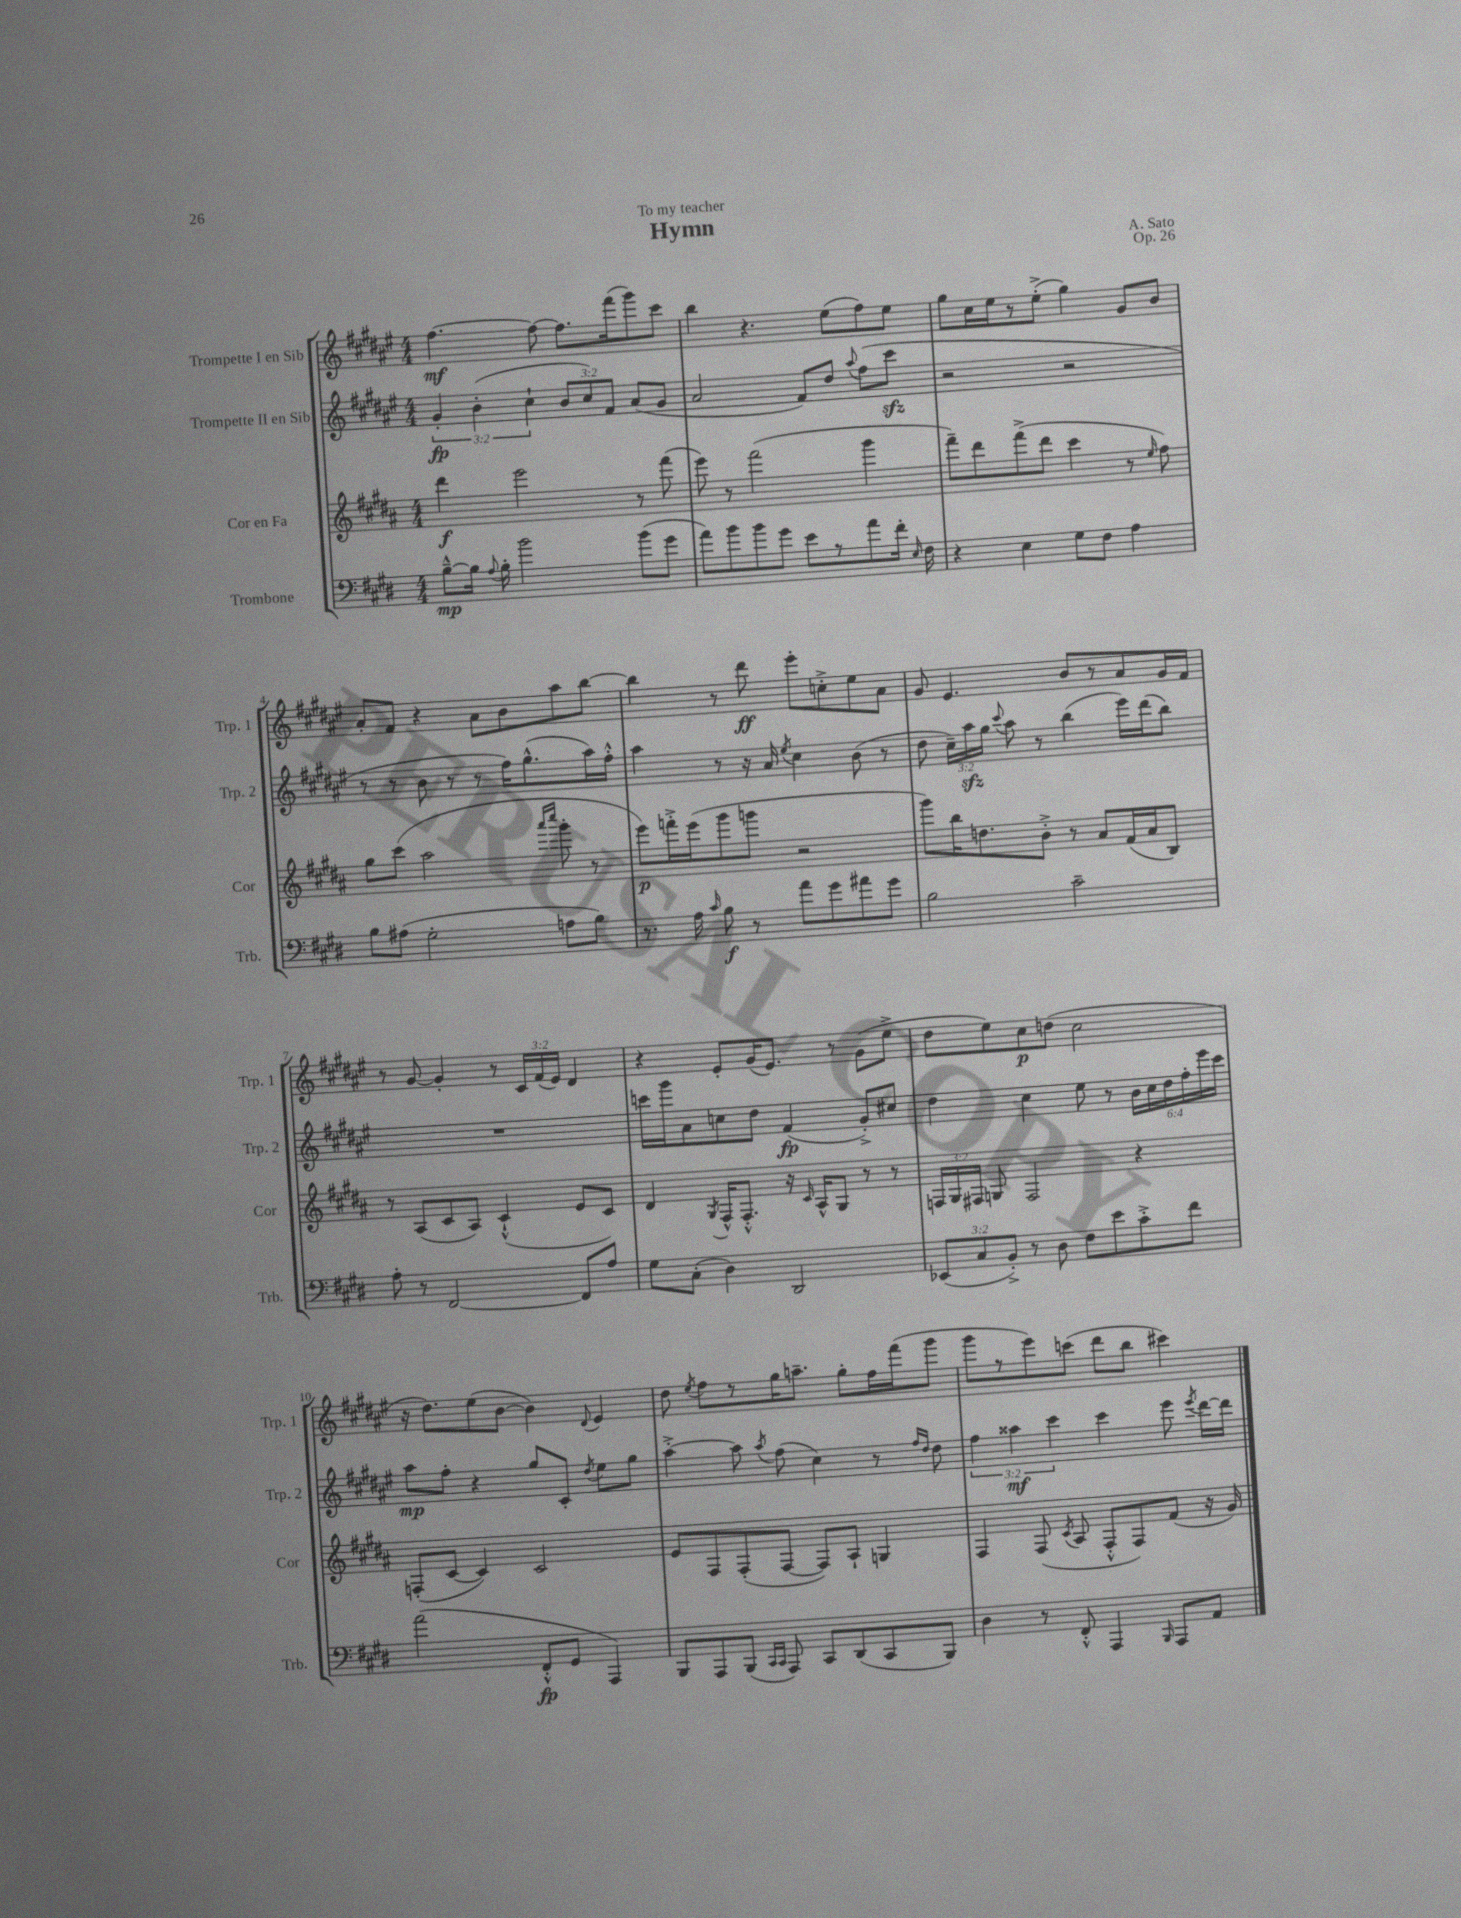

**kern	**kern	**kern	**kern
*staff4	*staff3	*staff2	*staff1
*clefF4	*clefG2	*clefG2	*clefG2
*k[f#c#g#d#]	*k[f#c#g#d#a#]	*k[f#c#g#d#a#e#]	*k[f#c#g#d#a#e#]
*M4/4	*M4/4	*M4/4	*M4/4
[8B~^^	4ddd#	6g#'	[4.ff#
16B]	.	.	.
.	.	(6b'	.
8qqA	.	.	.
16B'	.	.	.
2b	2eee	.	.
.	.	6cc#`	.
.	.	.	8ff#_
.	.	12b	8.ff#]
.	.	12cc#)	.
.	.	12f#	.
.	.	.	(16fff#
(8b	8r	(8a#	8ggg#)
8g#	(8fff#	8g#	8ccc#
=	=	=	=
8a)	8eee)	2a#	4bb
8b	8r	.	.
8b	(2fff#	.	4.r
8g#	.	.	.
8e	.	8f#)	.
8r	.	8dd#	(8ee#
.	.	8qqaa#	.
8a	4ggg#	(8ff#	8ff#)
16f#'	.	8ccc#	8ee#
16qqE	.	.	.
16F#	.	.	.
=	=	=	=
4r	8fff#~)	2r	8gg#
.	8ddd#	.	16cc#
.	.	.	16ee#
4E	(8fff#^	.	8r
.	8ddd#	.	(8ee#'^
8G#	4ccc#	2r	4gg#)
8F#	.	.	.
4A	8r	.	8g#
.	16qqee	.	.
.	8ff#)	.	8b
=	=	=	=
8B	8gg#	8r	8a#'
(8A#	(8ccc#	8r	8f#
2G#'	2aa#	8b	4r
.	.	8r	.
.	.	8r	8a#
.	.	16ff#)	8b
.	.	(8.gg#^^	.
.	16qqaaa#	.	.
.	16qqcccc#	.	.
8A	8ggg#'	.	8aa#
8B)	8r	16aa#)	[8bb
.	.	16ff#'^^	.
=	=	=	=
8.r	8eee)	4aa#	4bb]
.	16fff'^	.	.
16A	(16eee	.	.
16qqc#	.	.	.
8B	8ggg#	8r	8r
8r	8ggg	16r	8ddd#
.	.	16a#	.
.	.	8qee#	.
8a	2r	4cc#	8eee#'
8g#	.	.	8cc'^
8a#	.	(8b	8ee#
8g#	.	8r	8a#
=	=	=	=
2B	8ggg#)	8dd#	8g#
.	16bb	24cc#~)	4.e#
.	.	24aa#	.
.	8.dd	.	.
.	.	24gg#	.
.	.	8qqccc#	.
.	.	8aa#	.
.	8b'^	8r	.
2c#~	8r	(4bb	8b
.	8a#	.	8r
.	(16f#	16eee#)	8a#
.	16a#	(16ddd#	.
.	8B)	8bb)	16g#
.	.	.	16f#
=	=	=	=
8A'	8r	1r	8r
8r	(8A#	.	[8g#
[2FF#	8c#	.	4g#']
.	8A#)	.	.
.	(4c#`^^	.	8r
.	.	.	24c#
.	.	.	(24f#
.	.	.	24e#)
8FF#]	8e	.	4d#
8A	8c#)	.	.
=	=	=	=
8G#	4d#	16ccc	4r
.	.	16ggg#	.
(8C#'	.	8a#	.
.	8qG#	.	.
4D#)	16F#^^	8cc	8e#'
.	8.F#'^^	.	.
.	.	8dd#	(16g#
.	.	.	8.e#)
2DD#	16r	(4f#	.
.	16qqc#	.	.
.	16A#^^	.	.
.	8G#	.	8r
.	8r	8g#'^)	(8g#
.	8r	8cc#	8ee#^
=	=	=	=
(12EE-	24F	4dd#	8dd#
.	24G#	.	.
12C#	24F#	.	.
.	8G	.	8ee#)
12BB'^)	.	.	.
8r	2F#	4cc#	8cc#
8D#	.	.	(8dd
8F#	.	8ee#	2cc#
8e	.	8r	.
8c#'^	4r	24b	.
.	.	24cc#	.
.	.	24dd#	.
8f#	.	24ff#'	.
.	.	24eee#	.
.	.	24ccc#	.
=	=	=	=
(2a	(8F'	8aa#	16r
.	.	.	8.dd#)
.	[8c#	8ff#'	.
.	4c#])	4r	(8ee#
.	.	.	[8b
8FF#'^^	2c#	8gg#	4b])
8GG#	.	8c#'	.
.	.	8qdd#	8qqd#
4AAA)	.	8ee#	4e#
.	.	8gg#	.
=	=	=	=
8BBB	8e	[4aa#'^	8dd#
.	.	.	8qee#
8AAA	8F#	.	8ff#
(8BBB	(8F#'	8aa#]	8r
16qqCC#	.	.	.
16qqCC#	.	8qaa#	.
8AAA)	[8F#	(8ff#	16gg#
.	.	.	8.aa~
8CC#	8F#])	4cc#)	.
(8DD#	8A#`	.	8gg#'
8CC#	4G	8r	16ff#
.	.	.	(16fff#
.	.	16qqff#	.
.	.	16qqdd#	.
8BBB)	.	8dd#	8ggg#
=	=	=	=
4D#	4F#	6ff#	8ggg#
.	.	.	8r
.	.	6aa##	.
8r	(8F#	.	8eee#)
.	.	6ccc#	.
.	8qc#	.	.
8FF#'^^	8A#	.	(8ccc
4AAA	8F#'^^	4ccc#	8ddd#
.	8F#)	.	8bb
16qqBBB	.	.	.
8AAA	(8f#	8eee#	4ccc#)
.	.	8qeee#	.
8AA	16r	[16ddd#	.
.	16g#)	16ddd#]	.
==	==	==	==
*-	*-	*-	*-
